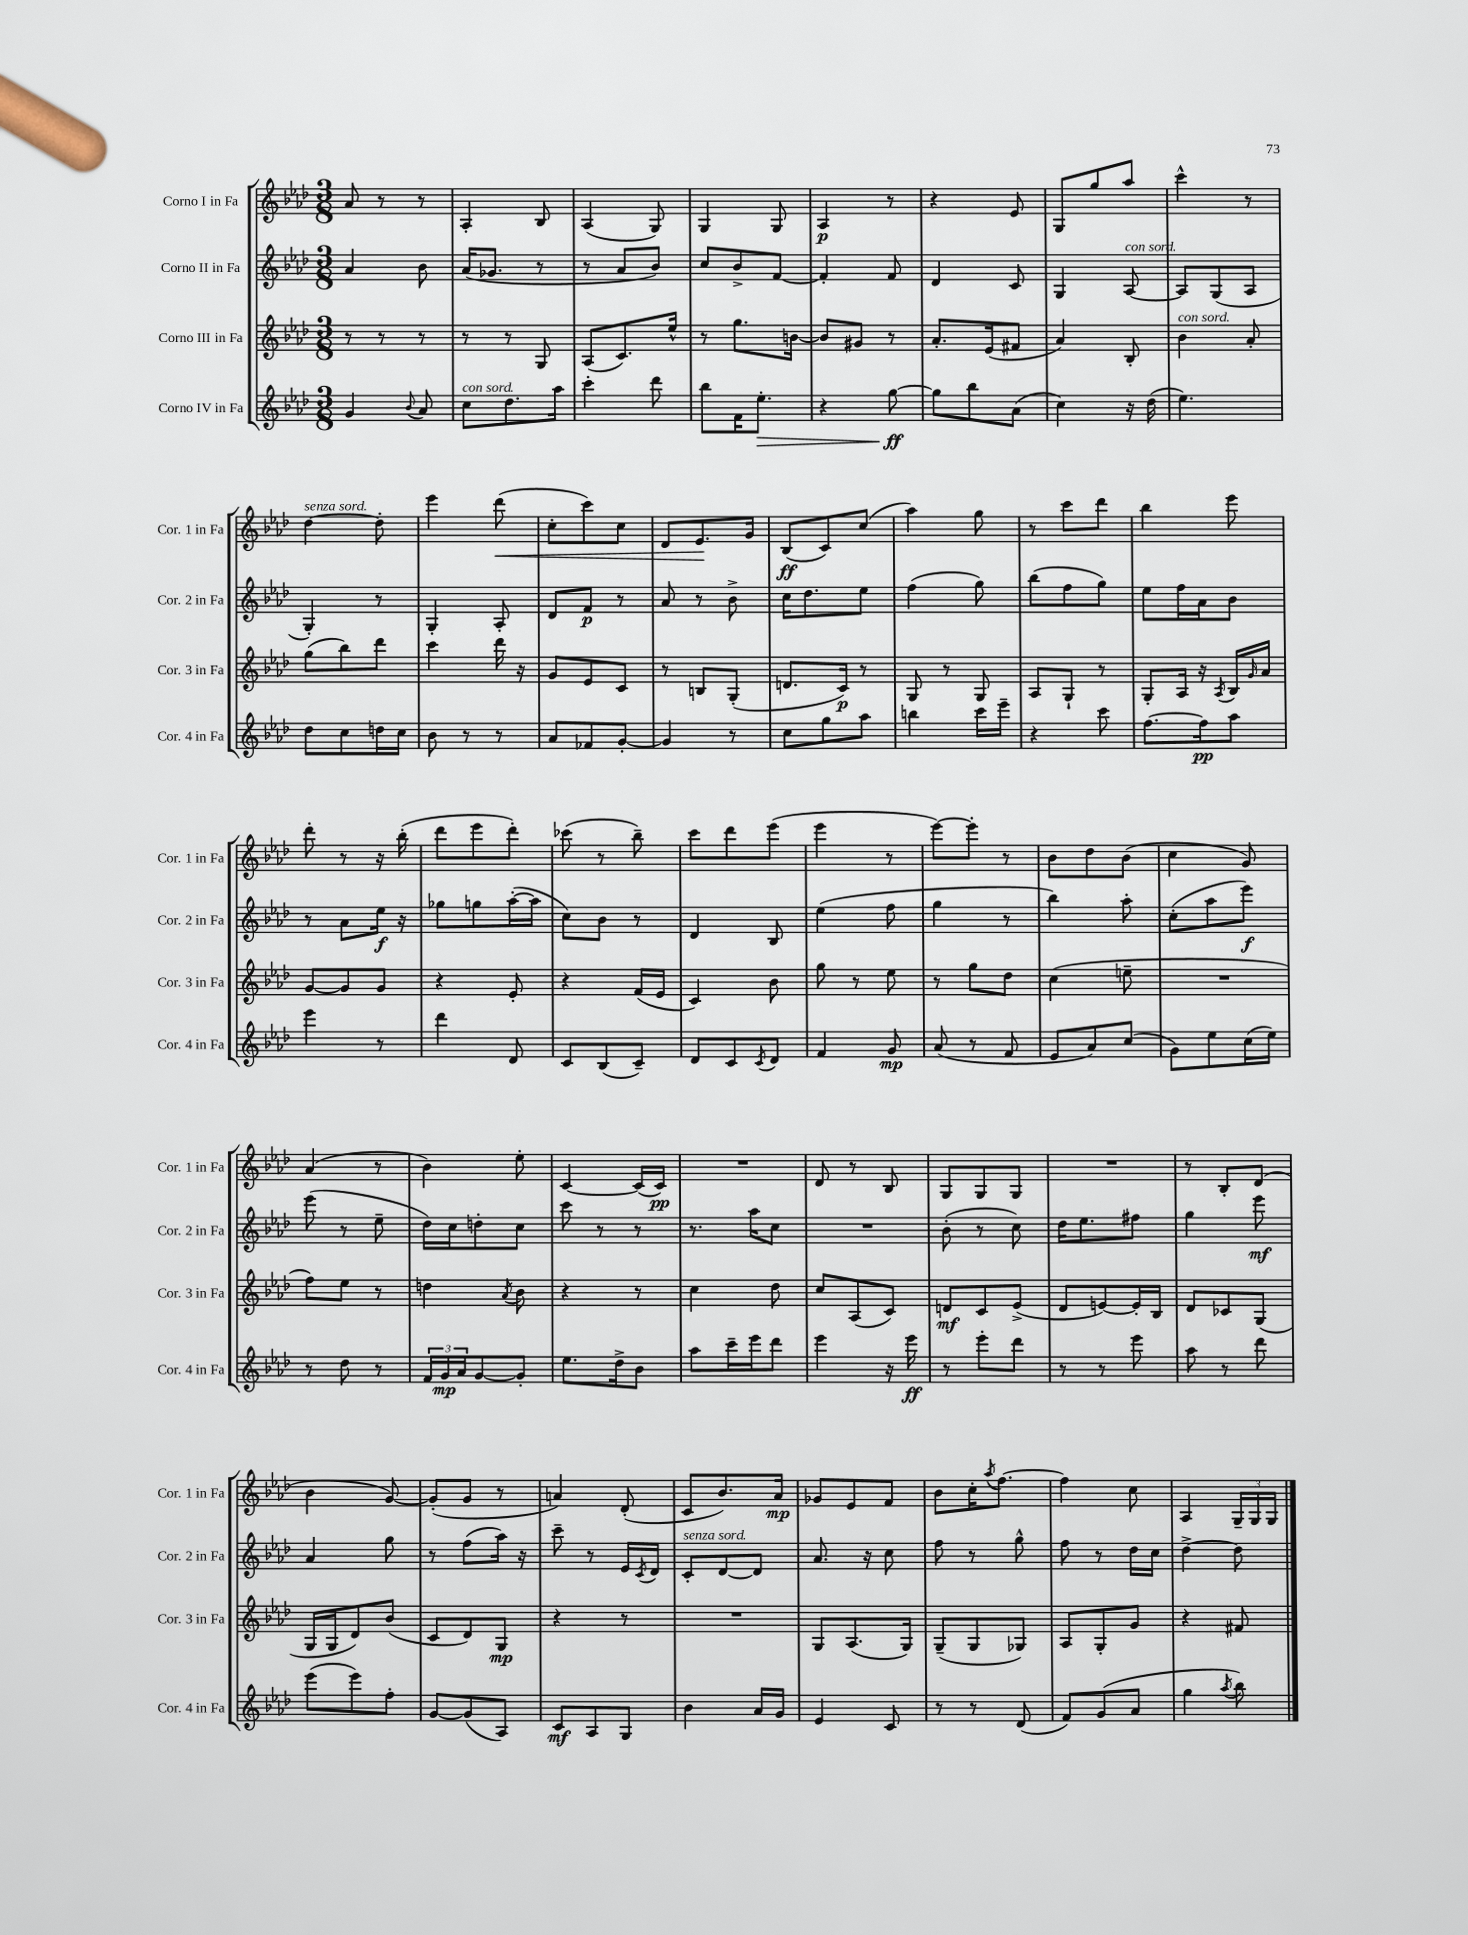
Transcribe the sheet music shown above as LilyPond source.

<<
\new StaffGroup <<
\new Staff = "s0" \with { instrumentName = "Corno I in Fa" shortInstrumentName = "Cor. 1 in Fa" } {
    \clef treble \key aes \major \numericTimeSignature \time 3/8
    aes'8 r8 r8 |
    aes4-. bes8 |
    aes4( g8) |
    g4 g8 |
    aes4\p r8 |
    r4 ees'8 |
    g8 g''8 aes''8 |
    c'''4-^ r8 |
    des''4~^\markup { \italic "senza sord." } des''8-. |
    ees'''4 des'''8\<( |
    c''8-. c'''8) c''8 |
    des'8 ees'8.\! g'16 |
    bes8\ff( c'8) c''8( |
    aes''4) g''8 |
    r8 c'''8 des'''8 |
    bes''4 ees'''8 |
    des'''8-. r8 r16 bes''16-.( |
    des'''8 ees'''8 des'''8-.) |
    ces'''8( r8 bes''8--) |
    c'''8 des'''8 ees'''8( |
    ees'''4 r8 |
    ees'''8~) ees'''8-. r8 |
    bes'8 des''8 bes'8( |
    c''4 g'8) |
    aes'4( r8 |
    bes'4) ees''8-. |
    c'4~ c'16( c'16\pp) |
    R4. |
    des'8 r8 bes8 |
    g8 g8 g8 |
    R4. |
    r8 bes8-. des'8( |
    bes'4 g'8~) |
    g'8-.( g'8 r8 |
    a'4) des'8-.( |
    c'8 bes'8.) aes'16\mp |
    ges'8 ees'8 f'8 |
    bes'8 c''16-. \acciaccatura { aes''8 } f''8.~ |
    f''4 c''8 |
    aes4 \tuplet 3/2 { g16-- g16 g16 } \bar "|." |
}
\new Staff = "s1" \with { instrumentName = "Corno II in Fa" shortInstrumentName = "Cor. 2 in Fa" } {
    \clef treble \key aes \major \numericTimeSignature \time 3/8
    aes'4 bes'8 |
    aes'16( ges'8. r8 |
    r8 aes'8 bes'8) |
    c''8 bes'8-> f'8~ |
    f'4-. f'8 |
    des'4 c'8 |
    g4 aes8~^\markup { \italic "con sord." } |
    aes8 g8( aes8 |
    g4-.) r8 |
    g4-. aes8-. |
    des'8 f'8\p r8 |
    aes'8 r8 bes'8-> |
    c''16 des''8. ees''8 |
    f''4( g''8) |
    bes''8( f''8 g''8) |
    ees''8 f''16 aes'16 bes'8 |
    r8 aes'8 ees''16\f r16 |
    ges''8 g''8 aes''16~-.( aes''16 |
    c''8) bes'8 r8 |
    des'4 bes8 |
    ees''4( f''8 |
    g''4 r8 |
    bes''4) aes''8-. |
    c''8-.( aes''8 ees'''8\f) |
    ees'''8( r8 ees''8-- |
    des''16) c''16 d''8-. c''8 |
    c'''8 r8 r8 |
    r8. aes''16 c''8 |
    R4. |
    bes'8-.( r8 c''8) |
    des''16 ees''8. fis''8 |
    g''4 ees'''8\mf |
    aes'4 g''8 |
    r8 f''8( aes''16) r16 |
    c'''8-- r8 ees'16 \acciaccatura { c'8 } des'16 |
    c'8-.^\markup { \italic "senza sord." } des'8~ des'8 |
    aes'8. r16 c''8 |
    f''8 r8 g''8-^ |
    f''8 r8 des''16 c''16 |
    des''4~-> des''8 \bar "|." |
}
\new Staff = "s2" \with { instrumentName = "Corno III in Fa" shortInstrumentName = "Cor. 3 in Fa" } {
    \clef treble \key aes \major \numericTimeSignature \time 3/8
    r8 r8 r8 |
    r8 r8 g8 |
    aes8( c'8.) ees''16-^ |
    r8 g''8. b'16~ |
    b'8 gis'8 r8 |
    aes'8.-. ees'16( fis'8 |
    aes'4) bes8-. |
    bes'4^\markup { \italic "con sord." } aes'8-. |
    g''8( bes''8) des'''8 |
    c'''4 des'''16 r16 |
    g'8 ees'8 c'8 |
    r8 b8 g8-.( |
    d'8. c'16\p) r8 |
    g8 r8 g8 |
    aes8 g8-! r8 |
    g8-. aes16 r16 \acciaccatura { aes8 } bes16 \grace { g'16 } aes'16 |
    g'8~ g'8 g'8 |
    r4 ees'8-. |
    r4 f'16( ees'16 |
    c'4) bes'8 |
    g''8 r8 ees''8 |
    r8 g''8 des''8 |
    c''4( e''8-- |
    R4. |
    f''8) ees''8 r8 |
    d''4 \acciaccatura { aes'8 } bes'8 |
    r4 r8 |
    c''4 des''8 |
    c''8 aes8( c'8) |
    d'8\mf c'8 ees'8->( |
    des'8 e'8~) e'16-. bes16 |
    des'8 ces'8 g8( |
    g16 g16 des'8) bes'8( |
    c'8 des'8) g8\mp |
    r4 r8 |
    R4. |
    g8 aes8.( g16) |
    g8--( g8 ges8) |
    aes8 g8-. g'8 |
    r4 fis'8 \bar "|." |
}
\new Staff = "s3" \with { instrumentName = "Corno IV in Fa" shortInstrumentName = "Cor. 4 in Fa" } {
    \clef treble \key aes \major \numericTimeSignature \time 3/8
    g'4 \appoggiatura { bes'8 } aes'8 |
    c''8^\markup { \italic "con sord." } des''8. aes''16 |
    c'''4-. des'''8 |
    bes''8 f'16 ees''8.-.\> |
    r4 g''8~\ff\! |
    g''8 bes''8 aes'8( |
    c''4) r16 des''16( |
    ees''4.) |
    des''8 c''8 d''16 c''16 |
    bes'8 r8 r8 |
    aes'8 fes'8 g'8~-. |
    g'4 r8 |
    c''8 g''8 aes''8 |
    b''4 c'''16 ees'''16-- |
    r4 c'''8 |
    f''8.~ f''16\pp aes''8 |
    ees'''4 r8 |
    des'''4 des'8 |
    c'8 bes8( c'8--) |
    des'8 c'8 \acciaccatura { c'8 } des'8 |
    f'4 g'8\mp |
    aes'8( r8 f'8 |
    ees'8 aes'8) c''8( |
    g'8) ees''8 c''16( ees''16) |
    r8 des''8 r8 |
    \tuplet 3/2 { f'16 g'16\mp aes'16 } g'8~ g'8-. |
    ees''8. des''16-> bes'8 |
    aes''8 c'''16-- ees'''16 des'''8 |
    ees'''4 r16 ees'''16\ff |
    r8 ees'''8-. des'''8 |
    r8 r8 ees'''8 |
    aes''8 r8 des'''8 |
    ees'''8( ees'''8) f''8-. |
    g'8~ g'8( aes8) |
    c'8\mf aes8 g8 |
    bes'4 aes'16 g'16 |
    ees'4 c'8 |
    r8 r8 des'8( |
    f'8) g'8( aes'8 |
    g''4 \acciaccatura { aes''8 } bes''8) \bar "|." |
}
>>
>>
\layout { \context { \Score \remove "Bar_number_engraver" } }
